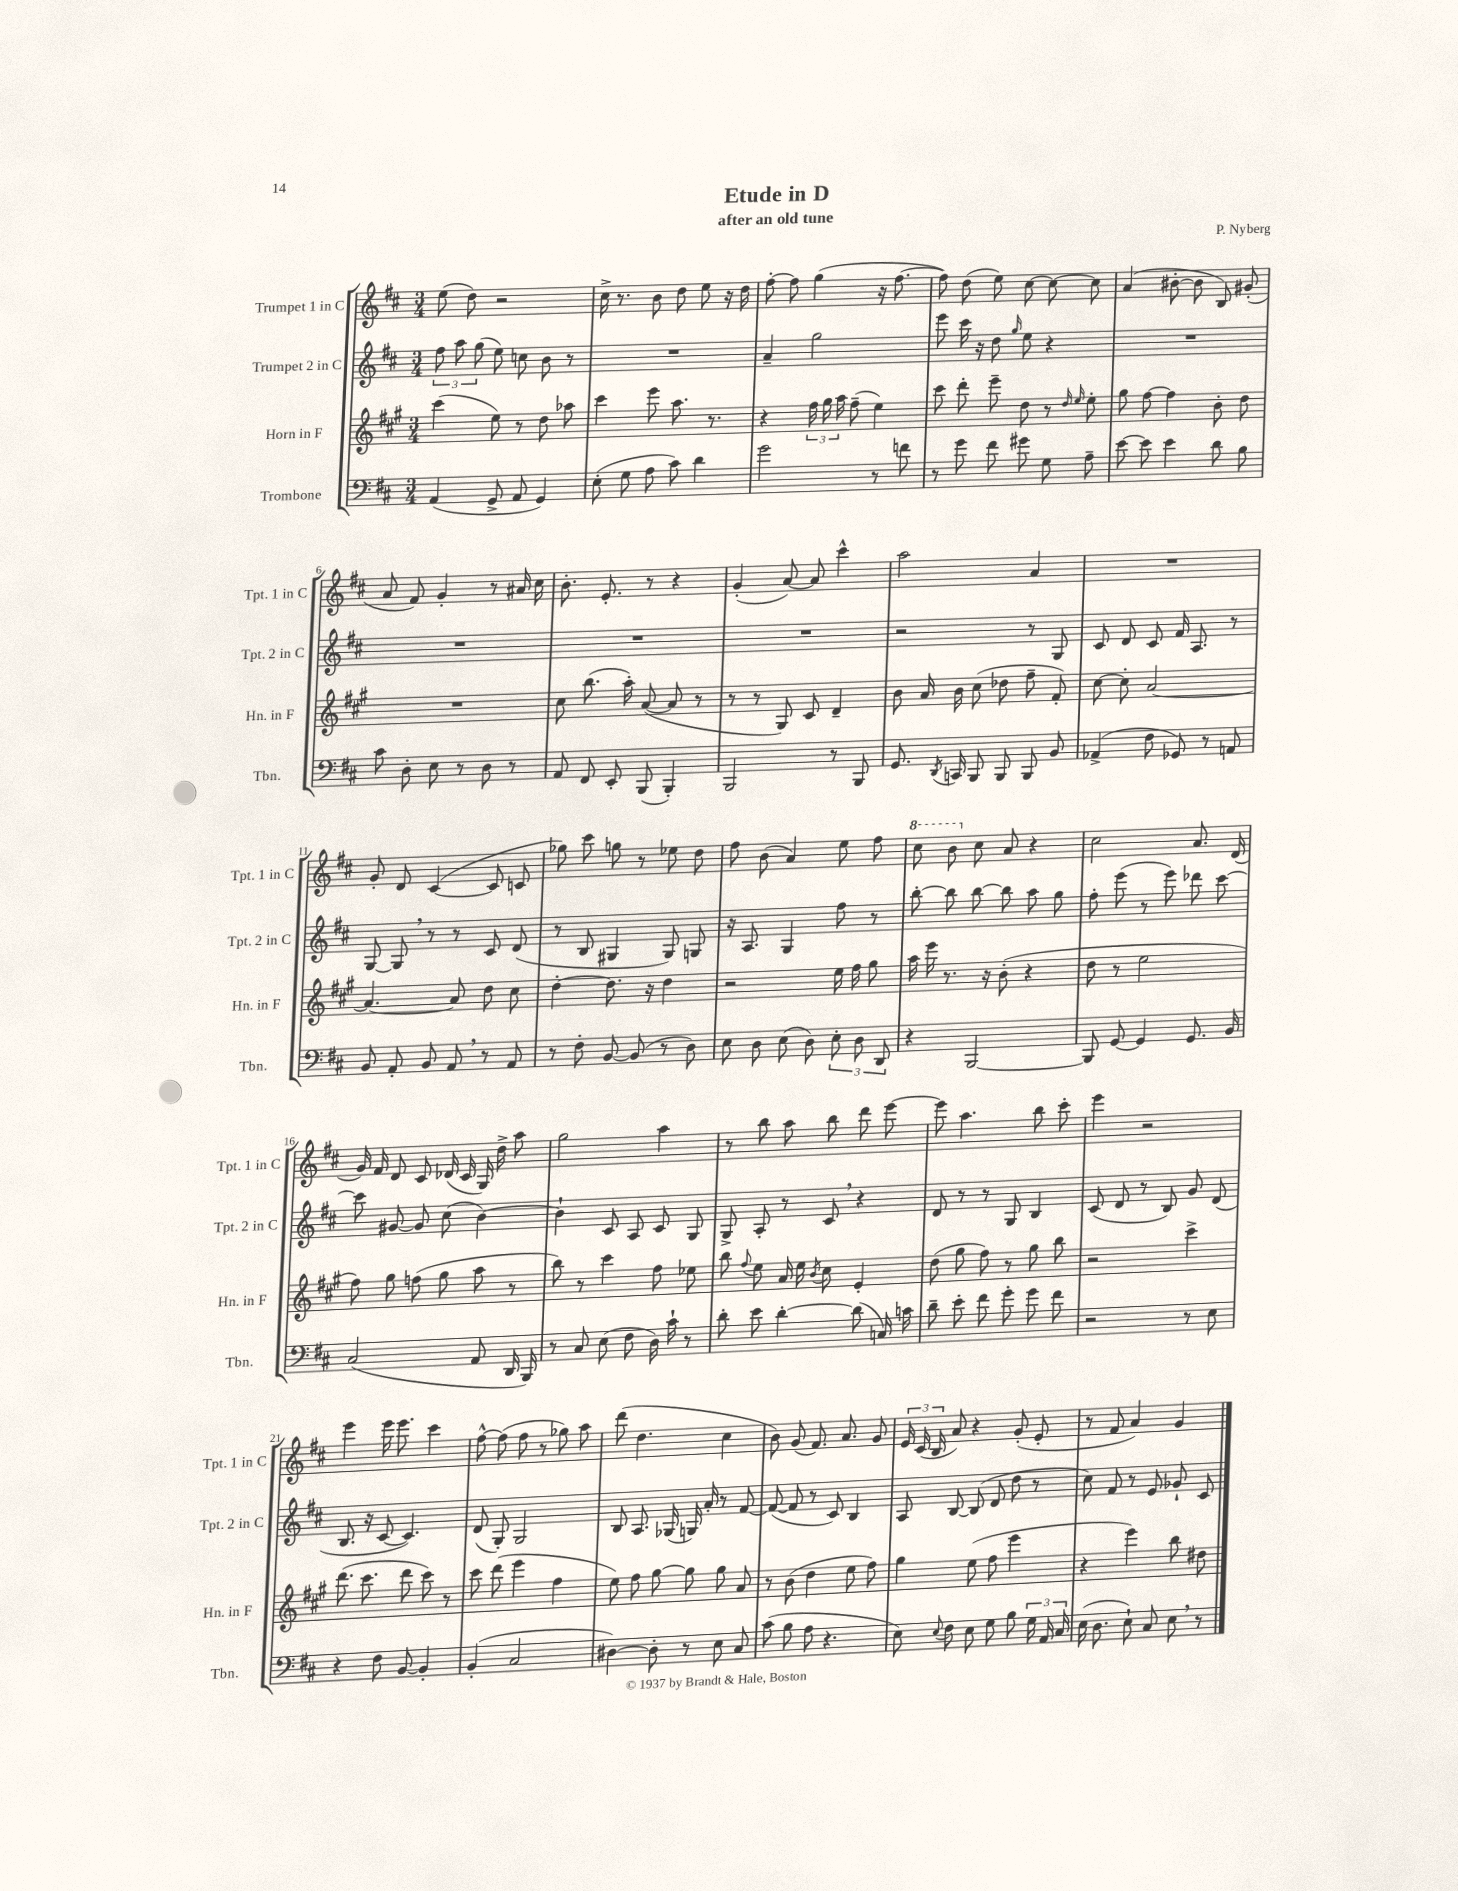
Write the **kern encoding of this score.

**kern	**kern	**kern	**kern
*staff4	*staff3	*staff2	*staff1
*clefF4	*clefG2	*clefG2	*clefG2
*k[f#c#]	*k[f#c#g#]	*k[f#c#]	*k[f#c#]
*M3/4	*M3/4	*M3/4	*M3/4
(4AA/	(4ccc#\	12ff#\	(8ee\
.	.	12aa\	.
.	.	.	8dd\)
.	.	(12gg\	.
8GG^/	8ee\)	8ee\)	2r
8AA/	8r	8cc\	.
4GG/)	8dd\	8b\	.
.	8aa-\	8r	.
=	=	=	=
(8E'\	4ccc#\	2.r	16cc#^\
.	.	.	8.r
8G\	.	.	.
8A\	8eee\	.	8b\
8c#\)	8.aa\	.	8dd\
4d\	.	.	8ee\
.	8.r	.	.
.	.	.	16r
.	.	.	16dd\
=	=	=	=
2g\	4r	4a~/	[8ff#'\
.	.	.	8ff#\]
.	24ff#\	2gg\	(4gg\
.	24gg#\	.	.
.	24aa\	.	.
.	(8ff#~\	.	.
8r	4ee\)	.	16r
.	.	.	[8.ff#\
8f\	.	.	.
=	=	=	=
8r	8ccc#\	8eee\	8ff#\])
8g\	8ddd'\	16ccc#\	(8dd\
.	.	16r	.
8f#\	8eee~\	8dd\	8ee\)
.	.	16qqgg/	.
8g#\	8dd\	8ee\	[8cc#\
8G\	8r	4r	8cc#\_
.	16qqdd/	.	.
.	16qqee/	.	.
8A~\	8ee'\	.	8cc#\]
=	=	=	=
[8e\	8gg#\	2.r	(4a/
8e\]	[8ff#\	.	.
4e\	4ff#\]	.	[8b#'\
.	.	.	8b#\]
8d\	8b'\	.	8B/)
8B\	8dd\	.	(8g#'/
=	=	=	=
8c#\	2.r	2.r	8a/
8D'\	.	.	8f#/)
8E\	.	.	4g'/
8r	.	.	.
8D\	.	.	8r
8r	.	.	16a#/
.	.	.	16cc#\
=	=	=	=
8AA/	8cc#\	2.r	8.b'\
8FF#/	(8.bb\	.	.
.	.	.	8.e'/
8EE'/	.	.	.
.	16aa'\)	.	.
(8BBB/	([8a/	.	8r
4BBB'/)	8a/]	.	4r
.	8r	.	.
=	=	=	=
2BBB/	8r	2.r	(4g'/
.	8r	.	.
.	8G#/)	.	[8a/)
.	8c#/	.	8a/]
8r	4d~/	.	4ccc#^^\
8BBB/	.	.	.
=	=	=	=
8.GG/	8b\	2r	2aa\
.	16a/	.	.
8qDD/	.	.	.
16CC/	16b\	.	.
8BBB/	(8cc#\	.	.
8BBB/	8dd-\	.	.
8BBB/	8ff#~\	8r	4a/
8BB/	8f#'/)	8G/	.
=	=	=	=
(4AA-^/	[8cc#\	8c#/	2.r
.	8cc#'\]	8d/	.
8F#\	[2a/	8c#/	.
8GG-/)	.	16f#/	.
.	.	8.A/	.
8r	.	.	.
8AA/	.	8r	.
=	=	=	=
8BB/	4.a/_	[8G/	8g'/
8AA'/	.	8G/]	8d/
8BB/	.	8r	([4c#/
8AA/	8a/]	8r	.
8r	8dd\	8c#/	8c#/]
8AA/	8cc#\	(8d/	8c/
=	=	=	=
8r	[4dd'\	8r	8gg-\)
8F#'\	.	8B/	8ccc#\
[8BB/	8.dd\]	4G#/	8gg\
(8BB/]	.	.	8r
.	16r	.	.
8r	4dd\	8G#/)	8ee-\
8D\)	.	8G/	8dd\
=	=	=	=
8E\	2r	16r	8ff#\
.	.	8.A/	.
8D\	.	.	(8b\
(8E\	.	4G/	4a/)
8D\)	.	.	.
12E'\	16ee\	8ff#\	8ee\
.	16ff#\	.	.
12D\	.	.	.
.	8gg#\	8r	8ff#\
12DD/	.	.	.
=	=	=	=
4r	16aa\	[8bb'\	8ccc#\
.	16eee\	.	.
.	8.r	8bb\]	8bb\
[2BBB/	.	[8bb\	8cc#\
.	16r	.	.
.	(8b'\	8bb\]	8a/
.	4r	8aa\	4r
.	.	8gg\	.
=	=	=	=
8BBB/]	8dd\	8ff#'\	2cc#\
[8GG/	8r	(8eee\	.
4GG/]	2ee\	8r	.
.	.	8eee\)	.
8.GG/	.	8ddd-\	8.a/
.	.	[8ccc#\	.
16BB/	.	.	(16d/
=	=	=	=
(2C#/	8ff#\)	8ccc#\]	16g/)
.	.	.	16f#/
.	8gg#\	[8g#/	8d/
.	(8ff\	8g#/]	8c#/
.	8gg#\	(8cc#\	(16d-/
.	.	.	16c#/
8AA/	8aa\	[4b\)	16G/)
.	.	.	16dd^\
16DD/	8r	.	8aa\
16BBB/)	.	.	.
=	=	=	=
8r	8bb\)	4b`\]	2gg\
8C#/	8r	.	.
(8E\	4ccc#\	8c#/	.
8F#\	.	8A/	.
16D\)	8ff#\	8c#/	4aa\
16c#`\	.	.	.
8r	8ee-\	8G/	.
=	=	=	=
8d'\	8bb\	8G^/	8r
.	8qqff#/	.	.
8e\	8ee\	8A'/	8bb\
[4d'\	16a/	8r	8aa\
.	16ee\	.	.
.	8qb/	.	.
.	8cc#\	8c#/	8bb\
(8d\]	4e'/	4r	8ddd\
16C/)	.	.	[8eee\
16c\	.	.	.
=	=	=	=
8d~\	(8dd\	8d/	8eee\]
8e'\	8gg#\	8r	4.aa\
8f#\	8ff#\)	8r	.
8g'\	8r	8G/	.
8g\	8gg#\	4B/	8bb\
8f#\	8bb\	.	8ccc#'\
=	=	=	=
2r	2r	(8c#/	4eee\
.	.	8d/	.
.	.	8r	2r
.	.	8B/)	.
8r	4ccc#^\	8g/	.
8E\	.	(8d/	.
=	=	=	=
4r	(8.ddd\	8.B/	4eee\
.	8.ccc#\	16r	.
8F#\	.	[8c#/	16eee\
.	.	.	8.eee\
[8BB/	8ddd\	4.c#/])	.
4BB'/]	8ccc#\)	.	4ccc#\
.	8r	.	.
=	=	=	=
(4BB'/	8ccc#\	(8d/	[8ff#^^\
.	(8ddd\	8G'/)	(8ff#\]
2C#/	4eee\	2G/	8ff#\
.	.	.	8r
.	4ff#\	.	8gg-\)
.	.	.	8aa\
=	=	=	=
[4D#\)	8ee\)	8B/	(8ddd\
.	8ff#\	8.A/	4.dd\
8D#'\]	[8gg#\	.	.
.	.	(16G-/	.
8r	8gg#\]	16G/)	.
.	.	16a'/	.
8E\	8gg#\	8r	4cc#\
8C#/	8a/	[8f#/	.
=	=	=	=
(8c#\	8r	(8f#/_	8b\)
8B\	(8b\	8f#/]	(8g/
8A\	4dd\	8r	8.f#/)
4.r	.	8c#/)	.
.	.	.	8.a/
.	8ee\	4B/	.
.	8ff#\)	.	8g/
=	=	=	=
8E\)	4gg#\	8A/	24e/
.	.	.	(24c#/
.	.	.	24B/
8qqE/	.	.	.
8F#\	.	[8B/	8a/)
8E\	(8ee\	(8B/]	4r
8G\	8ff#\	8d/	.
8B\	4eee\	8dd\	(8g'/
24G\	.	8r	8e'/
24AA/	.	.	.
24C#/	.	.	.
=	=	=	=
(16E\	4r	8cc#\)	8r
8.D\	.	.	.
.	.	8f#/	8f#/
8E`\)	4eee\)	8r	4a/)
8C#/	.	8e/	.
8E\	8bb\	8g-`/	4g/
8r	8dd#\	8c#/	.
==	==	==	==
*-	*-	*-	*-
